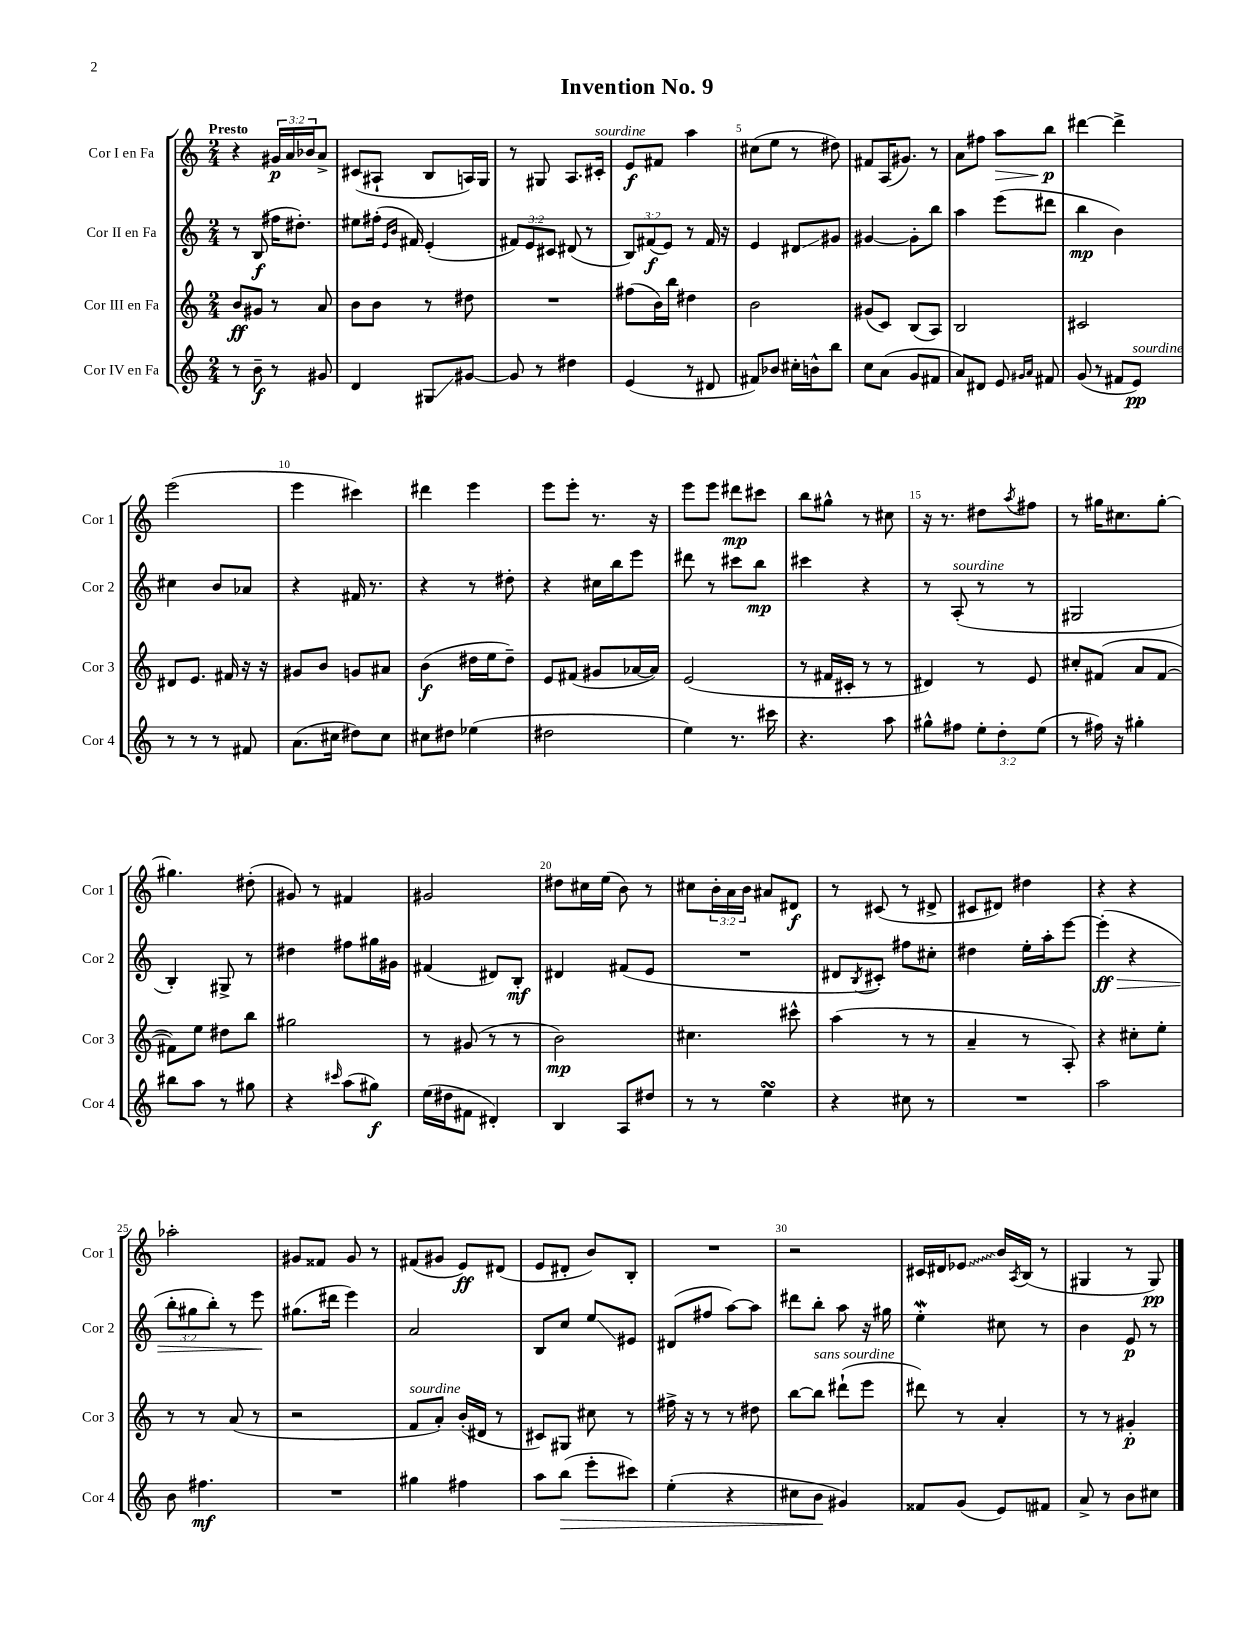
\header { title = "Invention No. 9" }
<<
\new StaffGroup <<
\new Staff = "s0" \with { instrumentName = "Cor I en Fa" shortInstrumentName = "Cor 1" } {
    \clef treble \key c \major \numericTimeSignature \time 2/4 \override Staff.TupletNumber.text = #tuplet-number::calc-fraction-text \tempo "Presto"
    r4 \tuplet 3/2 { gis'16\p a'16 bes'16 } a'8-> |
    cis'8( ais8-! b8 a16) g16 |
    r8 gis8 a8. cis'16-.^\markup { \italic "sourdine" } |
    e'8\f fis'8 a''4 |
    cis''8( e''8 r8 dis''8) |
    fis'8 a16( gis'8.) r8 |
    a'8 fis''8 a''8\> b''8\p\! |
    dis'''4~ dis'''4-> |
    e'''2( |
    e'''4 cis'''4) |
    dis'''4 e'''4 |
    e'''8 e'''8-. r8. r16 |
    e'''8 e'''8 dis'''8\mp cis'''8 |
    b''8 gis''8-^ r8 cis''8 |
    r16 r8. dis''8 \acciaccatura { a''8 } fis''8 |
    r8 gis''16 cis''8. gis''8~-. |
    gis''4. dis''8-.( |
    gis'8) r8 fis'4 |
    gis'2 |
    dis''8 cis''16 e''16( b'8) r8 |
    cis''8 \tuplet 3/2 { b'16-. a'16 b'16 } ais'8 dis'8\f |
    r8 cis'8( r8 dis'8-> |
    cis'8 dis'8) dis''4 |
    r4 r4 |
    aes''2-. |
    gis'8 fisis'8 gis'8 r8 |
    fis'8( gis'8 e'8\ff) dis'8( |
    e'8 dis'8-. b'8) b8-. |
    R2 |
    r2 |
    cis'16 dis'16 \once \override Glissando.style = #'zigzag ees'8\glissando b'16 \acciaccatura { a8 } b16( r8 |
    gis4 r8 gis8\pp) \bar "|." |
}
\new Staff = "s1" \with { instrumentName = "Cor II en Fa" shortInstrumentName = "Cor 2" } {
    \clef treble \key c \major \numericTimeSignature \time 2/4 \override Staff.TupletNumber.text = #tuplet-number::calc-fraction-text
    r8 b8\f( fis''16 dis''8.-.) |
    eis''8 fis''16-.( \grace { e'16 b'16 } fis'16) e'4-.( |
    \tuplet 3/2 { fis'8) e'8 cis'8 } dis'8( r8 |
    \tuplet 3/2 { b8) fis'8\f( e'8) } r8 fis'16 r16 |
    e'4 dis'8\glissando gis'8 |
    gis'4~ gis'8-. b''8 |
    a''4 e'''8( dis'''8 |
    b''4\mp b'4) |
    cis''4 b'8 aes'8 |
    r4 fis'16 r8. |
    r4 r8 dis''8-. |
    r4 cis''16 b''16 e'''8 |
    dis'''8 r8 cis'''8 b''8\mp |
    cis'''4 r4 |
    r8 a8-.^\markup { \italic "sourdine" }( r8 r8 |
    gis2 |
    b4-.) gis8-> r8 |
    dis''4 fis''8 gis''16 gis'16 |
    fis'4( dis'8) b8-.\mf |
    dis'4 fis'8( e'8 |
    R2 |
    dis'8 \acciaccatura { b8 } cis'8-.) fis''8 cis''8-. |
    dis''4 e''16-. a''16-. e'''8~ |
    e'''4-.\ff\>( r4 |
    \tuplet 3/2 { b''8-. gis''8 b''8-.) } r8 e'''8\! |
    gis''8.( dis'''16 e'''4) |
    a'2 |
    b8 c''8 e''8\glissando eis'8 |
    dis'8( fis''8 a''8~) a''8 |
    dis'''8 b''8-. a''8 r16 gis''16 |
    e''4-.\mordent cis''8 r8 |
    b'4 e'8\p r8 \bar "|." |
}
\new Staff = "s2" \with { instrumentName = "Cor III en Fa" shortInstrumentName = "Cor 3" } {
    \clef treble \key c \major \numericTimeSignature \time 2/4
    b'8\ff gis'8 r8 a'8 |
    b'8 b'8 r8 dis''8 |
    R2 |
    fis''8( b'16) b''16 dis''4 |
    b'2 |
    gis'8( c'8) b8( a8) |
    b2 |
    cis'2 |
    dis'8 e'8. fis'16 r16 r16 |
    gis'8 b'8 g'8 ais'8 |
    b'4\f( dis''16 e''16 dis''8--) |
    e'8 fis'8( gis'8 aes'16~ aes'16) |
    e'2( |
    r8 fis'16 cis'16-. r8 r8 |
    dis'4) r8 e'8 |
    cis''8-. fis'8( a'8 fis'8~ |
    fis'8) e''8 dis''8 b''8 |
    gis''2 |
    r8 gis'8( r8 r8 |
    b'2\mp) |
    cis''4. cis'''8-^ |
    a''4( r8 r8 |
    a'4-- r8 a8-.) |
    r4 cis''8-. e''8-. |
    r8 r8 a'8( r8 |
    r2 |
    f'8^\markup { \italic "sourdine" } a'8-.) b'16-.( dis'16 r8 |
    cis'8) gis8 cis''8 r8 |
    fis''16-> r16 r8 r8 dis''8 |
    b''8~ b''8^\markup { \italic "sans sourdine" } dis'''8-!( e'''8 |
    dis'''8) r8 a'4-. |
    r8 r8 gis'4-.\p \bar "|." |
}
\new Staff = "s3" \with { instrumentName = "Cor IV en Fa" shortInstrumentName = "Cor 4" } {
    \clef treble \key c \major \numericTimeSignature \time 2/4 \override Staff.TupletNumber.text = #tuplet-number::calc-fraction-text
    r8 b'8--\f r8 gis'8 |
    d'4 gis8\glissando gis'8~ |
    gis'8 r8 dis''4 |
    e'4( r8 dis'8 |
    fis'8) bes'8 cis''16-. b'16-^ b''8 |
    c''8 a'8( g'8 fis'8 |
    a'8) dis'8 e'8 \grace { gis'16 a'16 } fis'8 |
    g'8( r8 fis'8 e'8\pp^\markup { \italic "sourdine" }) |
    r8 r8 r8 fis'8 |
    a'8.( cis''16 dis''8) cis''8 |
    cis''8 dis''8 ees''4( |
    dis''2 |
    e''4) r8. cis'''16 |
    r4. a''8 |
    gis''8-^ fis''8 \tuplet 3/2 { e''8-. d''8-. e''8( } |
    r8 fis''16) r16 gis''4-. |
    bis''8 a''8 r8 gis''8 |
    r4 \grace { cis'''16 } a''8( gis''8\f) |
    e''16( dis''16 fis'8 dis'4-.) |
    b4 a8 dis''8 |
    r8 r8 e''4\turn |
    r4 cis''8 r8 |
    R2 |
    a''2 |
    b'8 fis''4.\mf |
    R2 |
    gis''4 fis''4 |
    a''8 b''8\>( e'''8-. cis'''8) |
    e''4-.( r4 |
    cis''8 b'8\! gis'4) |
    fisis'8 g'8( e'8) fis'8 |
    a'8-> r8 b'8 cis''8 \bar "|." |
}
>>
>>
\layout { \context { \Score \override BarNumber.break-visibility = ##(#f #t #t) barNumberVisibility = #(every-nth-bar-number-visible 5) } }
